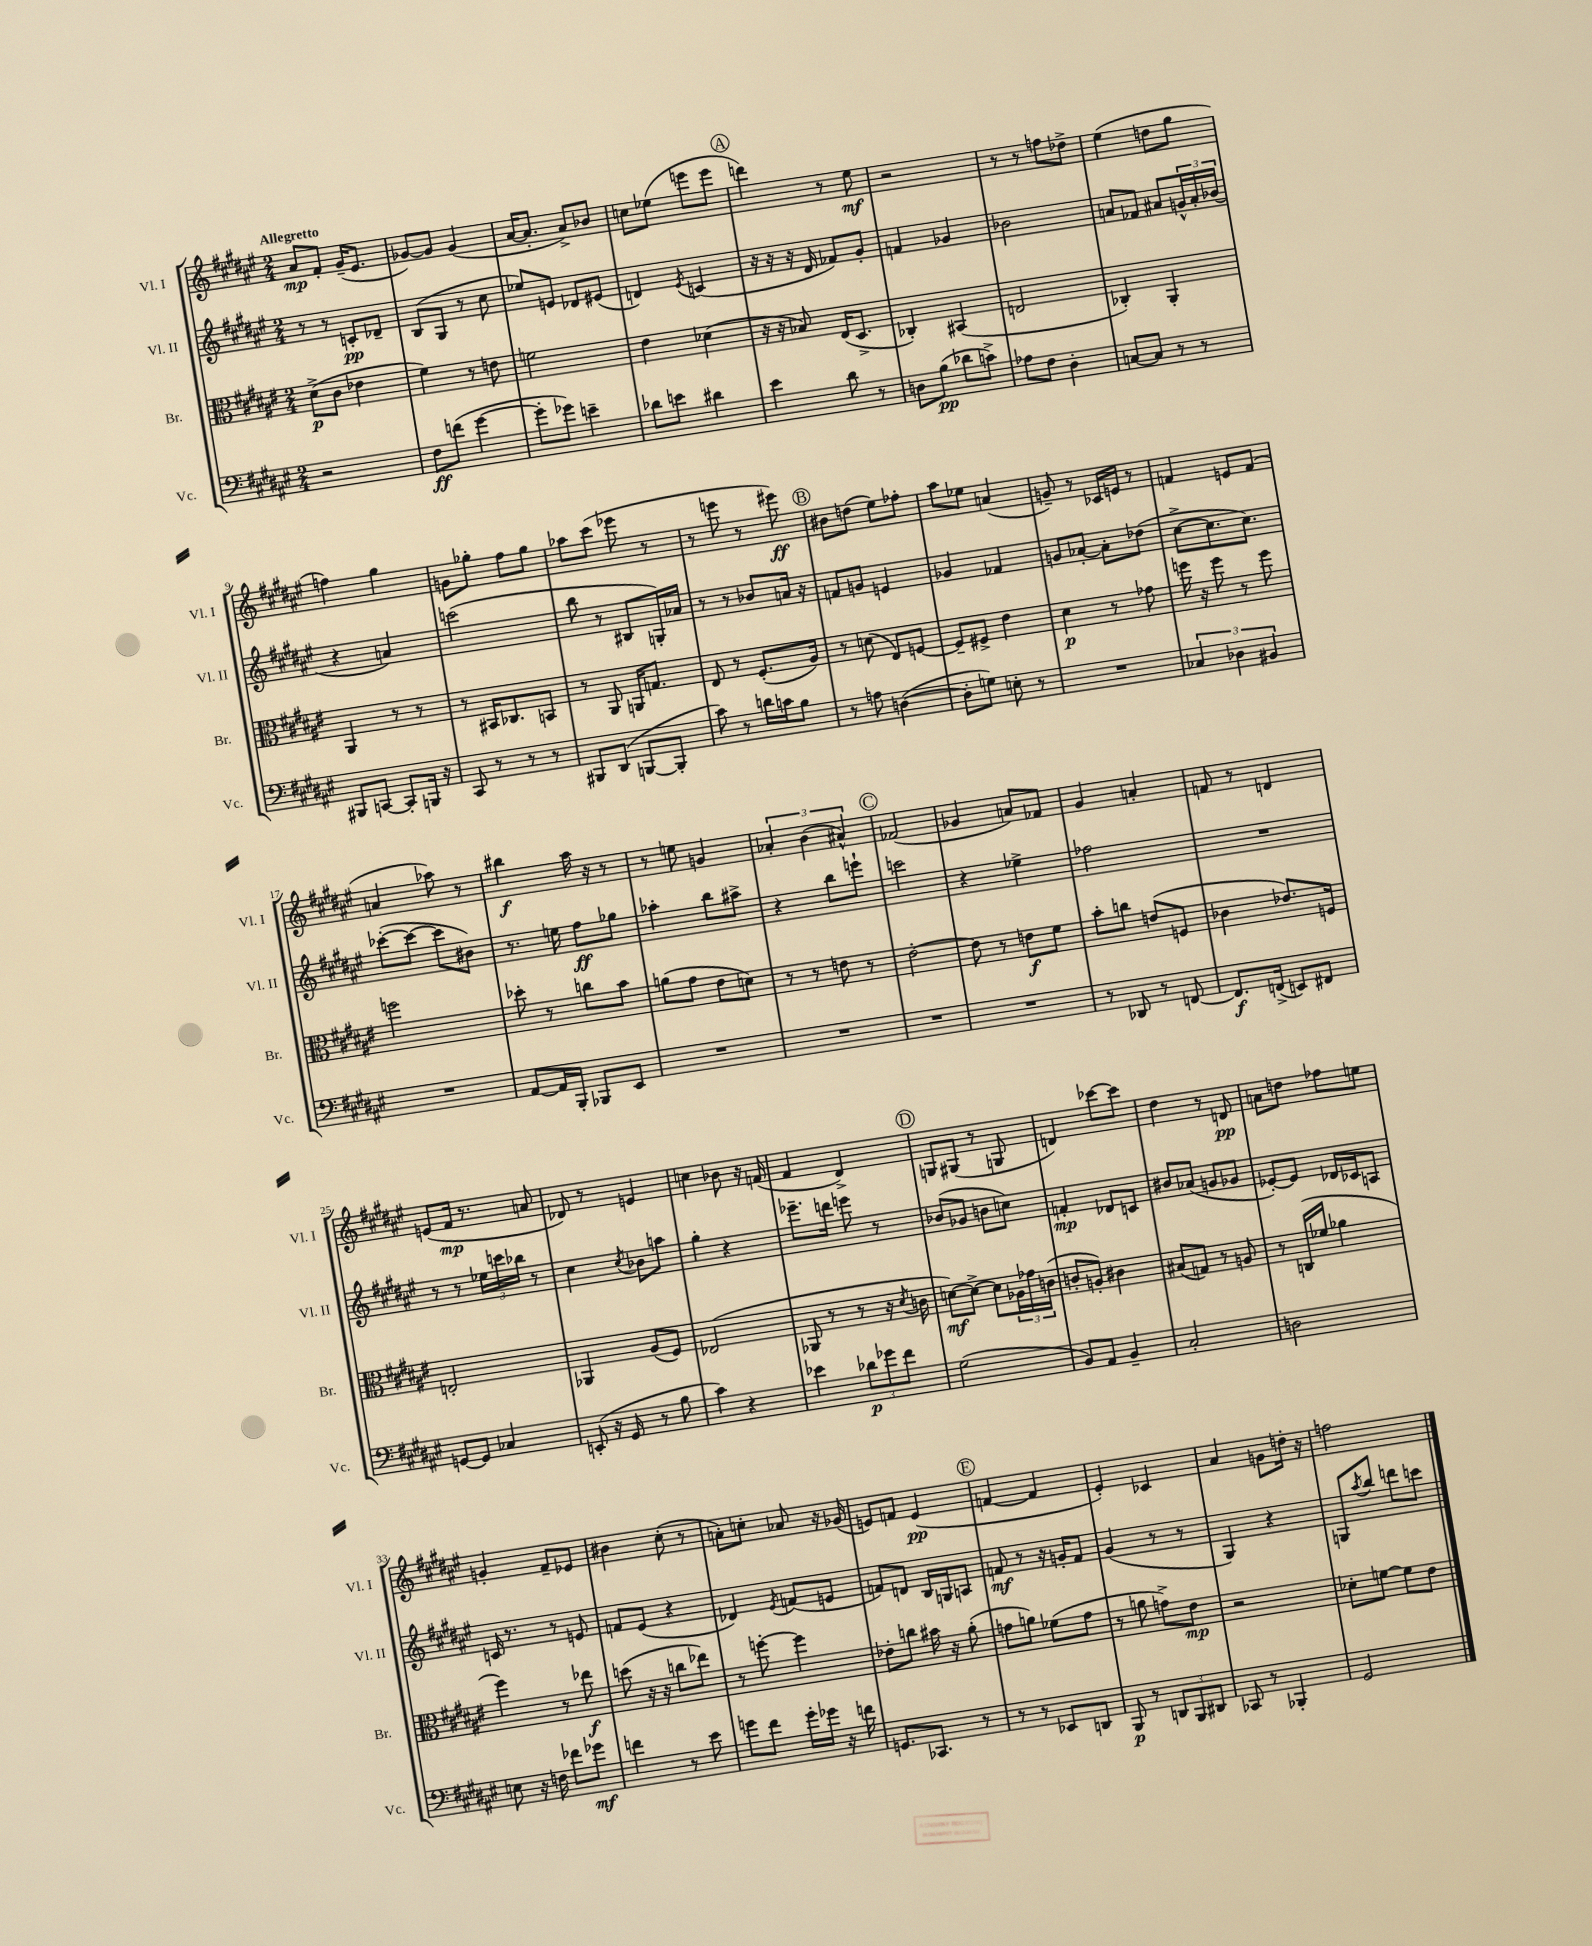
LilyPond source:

<<
\new StaffGroup <<
\new Staff = "s0" \with { instrumentName = "Vl. I" shortInstrumentName = "Vl. I" } {
    \clef treble \key fis \major \numericTimeSignature \time 2/4 \tempo "Allegretto"
    ais'8\mp fis'8-. gis'16--( eis'8. |
    ges'8~) ges'8 ges'4( |
    ais'16~ ais'8.-. ais'8->) bes'8 |
    c''8 ees''8( e'''8 e'''8 |
    \mark \markup { \circle "A" } d'''4) r8 eis''8\mf |
    r2 |
    r8 r8 f''8 des''8-> |
    eis''4( d''8 gis''8 |
    f''4) gis''4 |
    g'8 ges''8-. fis''8 ges''8 |
    aes''8 cis'''8( ees'''8 r8 |
    r8 e'''8 r8 eis'''8\ff) |
    \mark \markup { \circle "B" } bis'8 d''8( eis''8) fes''8-. |
    ais''8 ees''8 a'4( |
    g'8--) r8 ces'16 e'16 r8 |
    f'4 e'8 f'8( |
    a'4 aes''8) r8 |
    bis''4\f ais''16 r16 r8 |
    r8 e''8 g'4 |
    \tuplet 3/2 { aes'4-. b'4( ais'4-^) } |
    \mark \markup { \circle "C" } fes'2( |
    ges'4 a'8) fes'8 |
    gis'4 a'4-. |
    f'8 r8 d'4 |
    e'8( fis'16\mp r8. a'8 |
    des'8) r8 e'4 |
    c''4 bes'8 r16 f'16( |
    fis'4 dis'4->) |
    \mark \markup { \circle "D" } g8 gis8( r8 g8 |
    d'4) ces'''8~ ces'''8 |
    dis''4 r8 d'8\pp |
    a'8 d''8 fes''8 e''8 |
    g'4-. fis'8-- ees'8 |
    bis'4 cis''8-.( r8 |
    a'8-.) c''8-. aes'8 r16 ges'16( |
    e'8) f'8 e'4\pp( |
    \mark \markup { \circle "E" } f'4~ f'4 |
    eis'4-.) ces'4 |
    ais'4 g'8 d''16-. r16 |
    f''2 \bar "|." |
}
\new Staff = "s1" \with { instrumentName = "Vl. II" shortInstrumentName = "Vl. II" } {
    \clef treble \key fis \major \numericTimeSignature \time 2/4
    r8 r8 c'8-.\pp des'8-- |
    b8( gis8 r8 cis''8 |
    ees''8) e'8 des'8 eis'8( |
    d'4) \acciaccatura { eis'8 } c'4( |
    \mark \markup { \circle "A" } r16 r16 r16 dis'16 fes'8) gis'8-. |
    f'4 ges'4 |
    bes'2 |
    a'8 fes'8 ais'8 \tuplet 3/2 { g'16-^ ais'16-. bes'16( } |
    r4 a'4) |
    c'''2( |
    b''8 r8 bis8 g16-.) aes'16 |
    r8 r8 bes'8 a'16 r16 |
    \mark \markup { \circle "B" } f'8 g'8 e'4 |
    ges'4 fes'4 |
    g'8 aes'8~-. aes'8-. des''8( |
    cis''8~-> cis''8. cis''8.) |
    ces'''8~-.( ces'''8~ ces'''8 bis'8) |
    r8. e''16 fis''8\ff ges''8 |
    aes''4-. b''8 ais''8-> |
    r4 b''8 e'''8-! |
    \mark \markup { \circle "C" } c'''2 |
    r4 ees''4-> |
    fes''2 |
    R2 |
    r8 r8 \tuplet 3/2 { ees''16 c'''16 bes''16 } r8 |
    cis''4 \acciaccatura { cis''8 } bes'8 a''8 |
    gis''4-. r4 |
    ees'''8.-- d'''16 e'''8 r8 |
    \mark \markup { \circle "D" } bes'8( ges'8 b'8 c''8) |
    f'4-.\mp des'8 c'8 |
    bis'8 aes'8( g'8 ges'8 |
    ees'8~-.) ees'8 des'16 ces'16 a8 |
    c'16 r8. r8 e'8 |
    f'8 eis'8( r4 |
    des'4) \acciaccatura { eis'8 } f'8( e'8 |
    f'8) d'8 b16 g16 a8 |
    \mark \markup { \circle "E" } f'8\mf r8 r16 g'16-. f'8 |
    gis'4( r8 r8 |
    gis4) r4 |
    g8 \acciaccatura { ais''8 } b''8 d'''8 c'''8 \bar "|." |
}
\new Staff = "s2" \with { instrumentName = "Br." shortInstrumentName = "Br." } {
    \clef alto \key fis \major \numericTimeSignature \time 2/4
    dis'8->\p( cis'8 ees'4 |
    fis'4) r8 e'8 |
    f'2 |
    eis'4 des'4( |
    \mark \markup { \circle "A" } r16 r16 bes8) eis16( dis8.-> |
    ces4-.) bis,4( |
    e2 |
    ces4-.) ais,4-. |
    ais,4 r8 r8 |
    r8 bis,16 ces8. b,8 |
    r8 ais,8 a,16 g8. |
    eis8 r8 fis8.-.( ais16) |
    \mark \markup { \circle "B" } r8 d'8( eis8) f8~ |
    f8-- fis8-> eis'4 |
    dis'4\p r8 ges'8 |
    f''16 r16 f''8 r8 f''8 |
    f''2 |
    des''8-. r8 c''8 b'8 |
    a'8( gis'8 eis'8 d'8) |
    r8 r8 e'8 r8 |
    \mark \markup { \circle "C" } eis'2~-. |
    eis'8 r8 e'8\f fis'8 |
    b'8-. c''8 e'8( f8 |
    ces'4 ees'8.) f16 |
    e2-. |
    aes,4 ais8( fis8) |
    ees2( |
    aes,8 r8 r8 r16 \acciaccatura { dis'8 } c'16 |
    \mark \markup { \circle "D" } d'8~\mf) d'8~-> d'8 \tuplet 3/2 { aes16 ges'16 c'16( } |
    c'8-. a8-.) cis'4 |
    bis8( g8) r8 a8 |
    r8 c16( fes'16 aes'4 |
    fis''4) r8 ees''8\f |
    d''8( r16 r16 c''8 ees''8) |
    r8 f''8~-. f''4 |
    ees'8-. c''8 bis'16 r16 ais'8-.( |
    \mark \markup { \circle "E" } g'8 a'8) fes'8( g'8 |
    r8 a'8 g'8->) eis'8\mp |
    r2 |
    des'8-. f'8~ f'8 eis'8 \bar "|." |
}
\new Staff = "s3" \with { instrumentName = "Vc." shortInstrumentName = "Vc." } {
    \clef bass \key fis \major \numericTimeSignature \time 2/4
    r2 |
    fis8\ff f'8( gis'4~ |
    gis'8-. ges'8) e'4-- |
    des'8 e'8 dis'4 |
    \mark \markup { \circle "A" } eis'4 dis'8 r8 |
    d8 b8\pp( des'8 c'8->) |
    aes8 fis8 dis4-. |
    c8~ c8 r8 r8 |
    bis,,8 c,8~ c,8-. b,,16 r16 |
    cis,8 r8 r8 r8 |
    bis,,8 dis,8( b,,8~ b,,8-. |
    cis'8) r8 d'16 c'16 b8 |
    \mark \markup { \circle "B" } r8 a8 d4~( |
    d8-. g8) e8-. r8 |
    R2 |
    \tuplet 3/2 { ces4 des4 bis,4 } |
    R2 |
    ais,8~ ais,16 b,,16-. bes,,8 eis,8 |
    R2 |
    R2 |
    \mark \markup { \circle "C" } R2 |
    R2 |
    r8 des,8 r8 f,8~ |
    f,8.\f f,16->( e,8) fis,8 |
    g,8~ g,8 ces4 |
    e,8-.( r16 gis,16 r8 b8 |
    cis'4) r4 |
    ees'4 \tuplet 3/2 { des'8\p ges'8 fis'8 } |
    \mark \markup { \circle "D" } gis2( |
    b,8) ais,8 b,4-- |
    cis2-. |
    d2 |
    e8 r16 f16 fes'8 ges'8\mf |
    f'4 r8 eis'8 |
    g'8 fis'8 g'16-. ges'16 r16 f'16 |
    g,8. ces,8. r8 |
    \mark \markup { \circle "E" } r8 r8 ees,8 d,8 |
    b,,8\p r8 \tuplet 3/2 { d,8 b,,8 dis,8 } |
    ces,8 r8 bes,,4-. |
    gis,2 \bar "|." |
}
>>
>>
